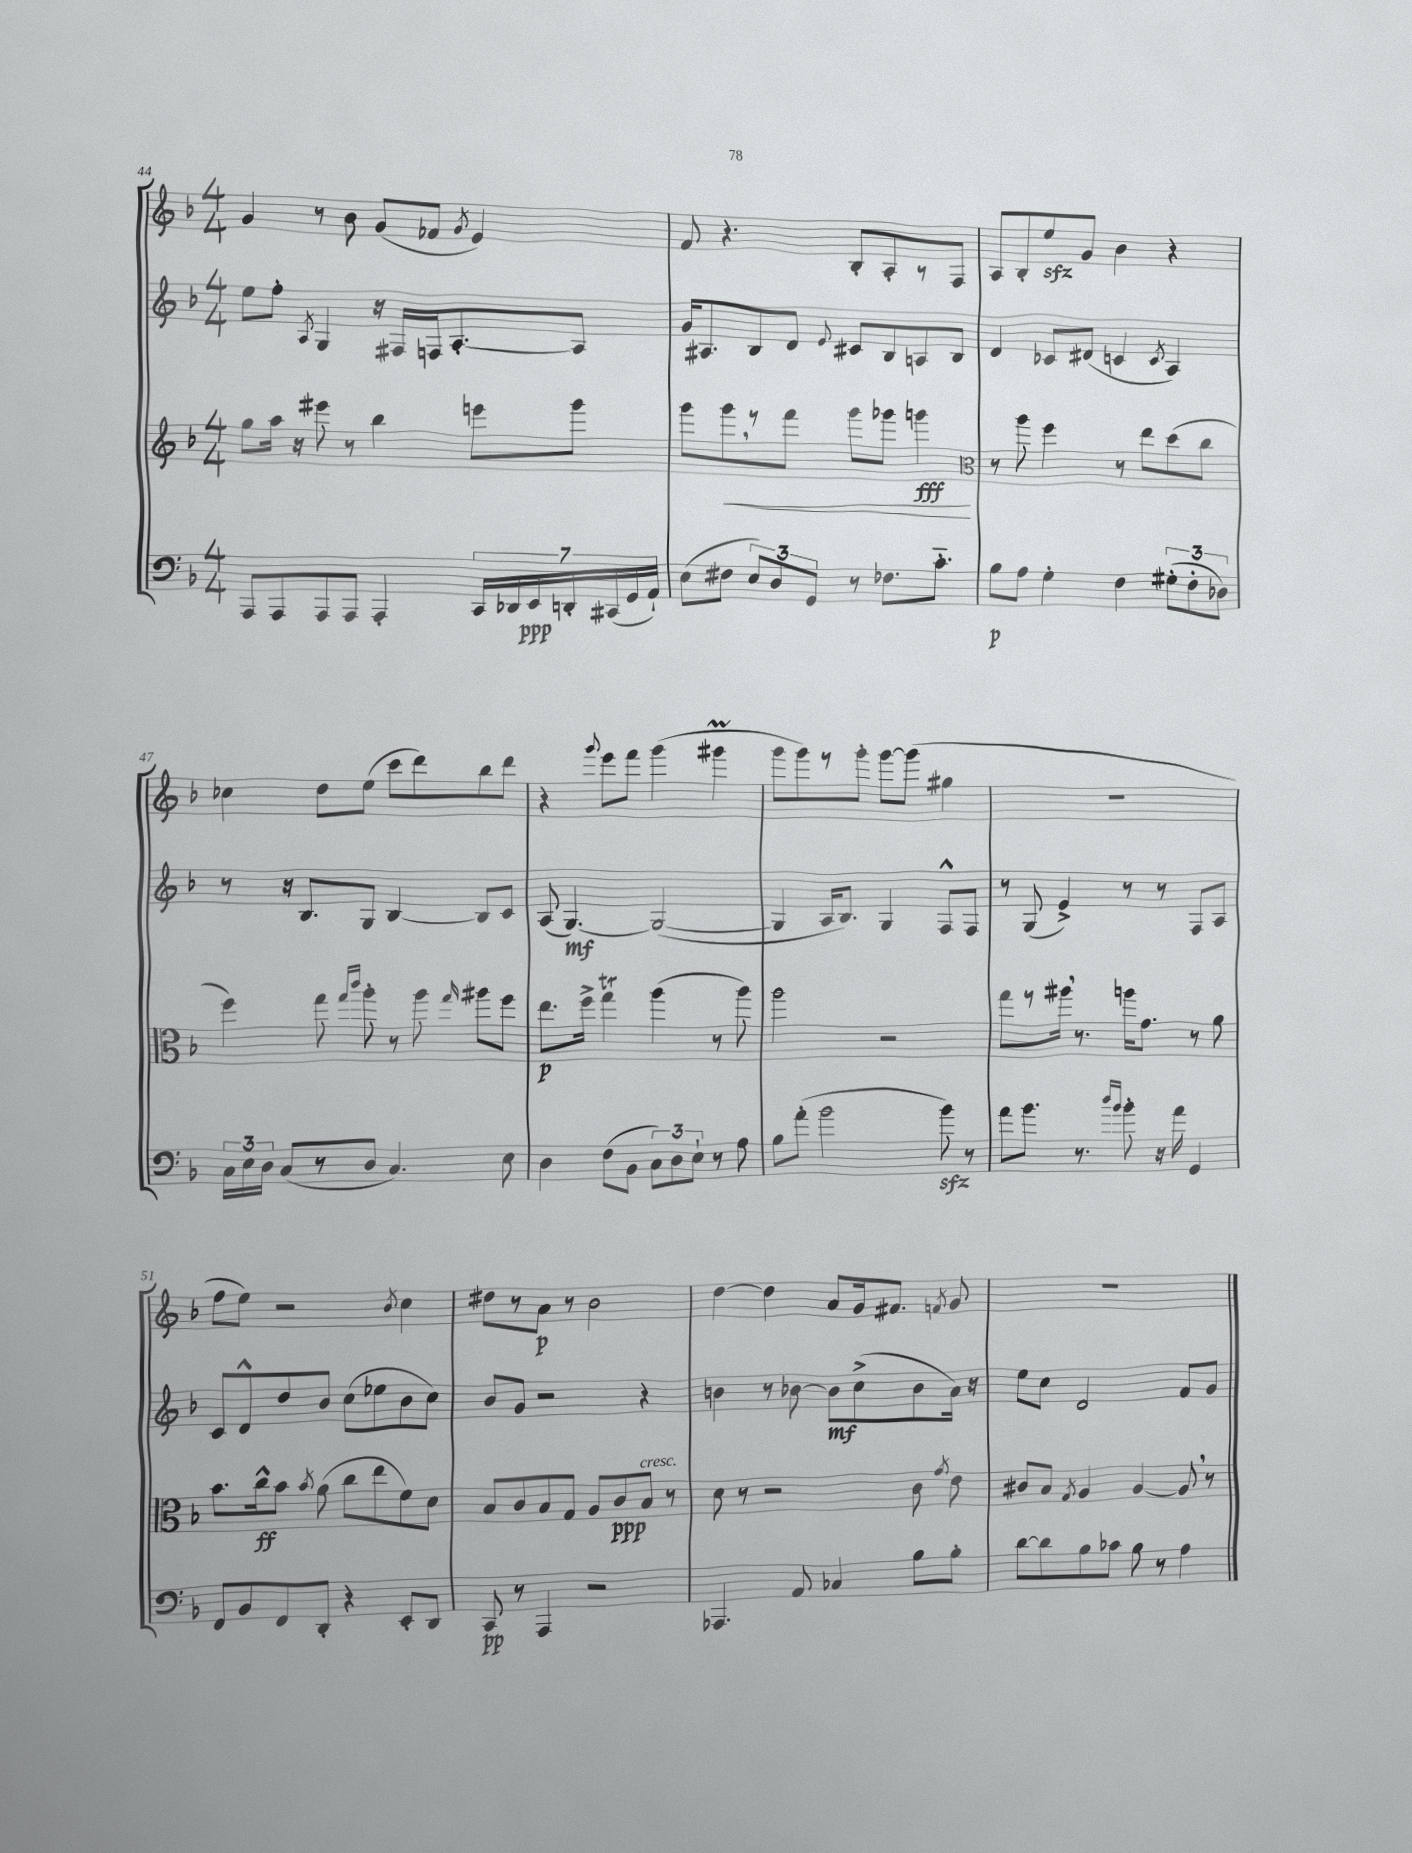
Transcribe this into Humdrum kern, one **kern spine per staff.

**kern	**dynam	**kern	**dynam	**kern	**dynam	**kern	**dynam
*part4	*part4	*part3	*part3	*part2	*part2	*part1	*part1
*staff4	*staff4	*staff3	*staff3	*staff2	*staff2	*staff1	*staff1
*clefF4	*	*clefG2	*	*clefG2	*	*clefG2	*
*k[b-]	*	*k[b-]	*	*k[b-]	*	*k[b-]	*
*M4/4	*	*M4/4	*	*M4/4	*	*M4/4	*
=44	=44	=44	=44	=44	=44	=44	=44
8AAA/L	.	8gg\L	.	8ee\L	.	4g/	.
8AAA/	.	16aa\Jk	.	8ff'\J	.	.	.
.	.	16r	.	.	.	.	.
.	.	.	.	8qA/	.	.	.
8AAA/	.	8eee#X\	.	4G/	.	8r	.
8AAA/J	.	8r	.	.	.	8b-\	.
4AAA'/	.	4bb-\	.	16r	.	(8g/L	.
.	.	.	.	16F#X/LL	.	.	.
.	.	.	.	16Fn/J	.	8f-X/J	.
.	.	.	.	[8.A'/	.	.	.
.	.	.	.	.	.	8qg/	.
28CC/LL	.	8eeen\L	.	.	.	4e/)	.
28DD-X/	.	.	.	.	.	.	.
28EE/	ppp	.	.	.	.	.	.
28DDn'/	.	.	.	.	.	.	.
.	.	8ggg\J	.	8A/J]	.	.	.
(28CC#X/	.	.	.	.	.	.	.
28GG/	.	.	.	.	.	.	.
28AA`/JJ)	.	.	.	.	.	.	.
=45	=45	=45	=45	=45	=45	=45	=45
(8E\L	.	8ggg\L	.	16g/KL	.	8f/	.
.	.	.	.	8.A#X/	.	.	.
!	!	!	!LO:HP:b	!	!	!	!
8F#X\J	.	8ggg,\	<	.	.	4.r	.
12E/L)	.	8r	.	8B-/	.	.	.
12D/	.	.	.	.	.	.	.
.	.	8fff\J	.	8d/J	.	.	.
12GG/J	.	.	.	.	.	.	.
.	.	.	.	8qqe/	.	.	.
8r	.	8ggg\L	.	8c#X/L	.	8B-'/L	.
8.F-X\L	.	8ggg-X\J	.	8B-/	.	8A'/	.
.	.	4gggn\	fff	8An/	.	8r	.
8.c\J	.	.	.	.	.	.	.
.	.	.	.	8B-/J	.	8F/J	.
.	.	.	[	.	.	.	.
=46	=46	=46	=46	=46	=46	=46	=46
*	*	*clefC3	*	*	*	*	*
8B-\L	p	8r	.	4d/	.	8A/L	.
8A\J	.	8aa\	.	.	.	8B-'/	.
4G'\	.	4ff\	.	8c-X/L	.	8eezz/	.
.	.	.	.	(8d#X/J	.	8g/J	.
4F\	.	8r	.	4cn/	.	4b-\	.
.	.	8ee\L	.	.	.	.	.
.	.	.	.	8qc/	.	.	.
(12G#X'\L	.	(8dd\	.	4A/)	.	4r	.
12F'\	.	.	.	.	.	.	.
.	.	8cc\J	.	.	.	.	.
12D-X\J)	.	.	.	.	.	.	.
!!LO:LB:g=z
=47	=47	=47	=47	=47	=47	=47	=47
24C\LL	.	4ff\)	.	8r	.	4cc-X\	.
24E\	.	.	.	.	.	.	.
24D\JJ	.	.	.	.	.	.	.
(8C/L	.	.	.	16r	.	.	.
.	.	.	.	8.B-/L	.	.	.
8r	.	8gg\	.	.	.	8dd\L	.
.	.	16qqgg/LL	.	.	.	.	.
.	.	16qqccc/JJ	.	.	.	.	.
8D/J	.	8aa'\	.	8G/J	.	(8ee\J	.
4.C/)	.	8r	.	[4B-/	.	8ccc\L	.
.	.	8aa\	.	.	.	8ddd\)	.
.	.	16qqgg/	.	.	.	.	.
.	.	8aa#X\L	.	8B-/L]	.	8bb-\	.
8E\	.	8ff\J	.	8c/J	.	8ddd\J	.
=48	=48	=48	=48	=48	=48	=48	=48
4D\	.	8.ee\L	p	(8A/	.	4r	.
.	.	.	.	[4.G/)	mf	.	.
.	.	16ff^\Jk	.	.	.	.	.
.	.	.	.	.	.	8qqggg/	.
(8F\L	.	4ggT\	.	.	.	8eee\L	.
8BB-\J	.	.	.	.	.	8fff\J	.
12C\L)	.	(4aa\	.	(2G/_	.	(4ggg\	.
12D\	.	.	.	.	.	.	.
12E`\J	.	.	.	.	.	.	.
8r	.	8r	.	.	.	4ggg#Xm\	.
8A\	.	8aa\)	.	.	.	.	.
=49	=49	=49	=49	=49	=49	=49	=49
8B-\L	.	2aa\	.	4G/]	.	8ggg\L	.
(8a'\J	.	.	.	.	.	8ggg\)	.
2b-\	.	.	.	16A/KL	.	8r	.
.	.	.	.	8.B-/J)	.	.	.
.	.	.	.	.	.	8ggg'\J	.
.	.	2r	.	4G/	.	[8ggg\L	.
.	.	.	.	.	.	(8ggg\J]	.
8b-zz\)	.	.	.	8F^^/L	.	4gg#X\	.
8r	.	.	.	8F/J	.	.	.
=50	=50	=50	=50	=50	=50	=50	=50
8a\L	.	8gg\L	.	8r	.	1r	.
8.b-\J	.	8r	.	(8G/	.	.	.
.	.	16aa#X,\Jk	.	4e^/)	.	.	.
8.r	.	8.r	.	.	.	.	.
16qqdd/LL	.	.	.	.	.	.	.
16qqb-/JJ	.	.	.	.	.	.	.
8b-'\	.	16aan\KL	.	8r	.	.	.
.	.	8.g\J	.	.	.	.	.
16r	.	.	.	8r	.	.	.
16a\	.	.	.	.	.	.	.
4GG/	.	8r	.	8F/L	.	.	.
.	.	8a\	.	8A/J	.	.	.
!!LO:LB:g=z
=51	=51	=51	=51	=51	=51	=51	=51
8FF/L	.	8.b-\L	.	8c/L	.	8ff\L	.
8BB-/	.	.	.	8d^^/	.	8ee\J)	.
.	.	16cc^^\k	ff	.	.	.	.
8FF/	.	8b-\J	.	8dd/	.	2r	.
.	.	8qb-/	.	.	.	.	.
8DD'/J	.	(8a\	.	8b-/J	.	.	.
4r	.	8cc\L	.	(8cc\L	.	.	.
.	.	8ee\	.	8ee-X\	.	.	.
.	.	.	.	.	.	8qb-/	.
8EE'/L	.	8f\)	.	8b-\	.	4cc\	.
8DD/J	.	8d\J	.	8cc\J)	.	.	.
=52	=52	=52	=52	=52	=52	=52	=52
8CC/	pp	8B-/L	.	8b-/L	.	8dd#X\L	.
8r	.	8c/	.	8g/J	.	8r	.
4AAA/	.	8B-/	.	2r	.	8a\J	p
.	.	8G/J	.	.	.	8r	.
2r	.	8A/L	.	.	.	2b-\	.
.	.	8c/	ppp	.	.	.	.
!	!	!LO:TX:a:i:t=cresc.	!	!	!	!	!
.	.	8B-/J	.	4r	.	.	.
.	.	8r	.	.	.	.	.
=53	=53	=53	=53	=53	=53	=53	=53
4.AAA-X/	.	8d\	.	4bn\	.	[4dd\	.
.	.	8r	.	.	.	.	.
.	.	2r	.	8r	.	4dd\]	.
8AA/	.	.	.	[8b-X\	.	.	.
4C-X/	.	.	.	8b-\L]	mf	8a/L	.
.	.	.	.	(8cc^\	.	16g/k	.
.	.	.	.	.	.	8.f#X/J	.
8B-\L	.	8c\	.	8b-\	.	.	.
.	.	8qg/	.	.	.	8qfn/	.
8B-'\J	.	8e\	.	16a\Jk)	.	8g/	.
.	.	.	.	16r	.	.	.
=54	=54	=54	=54	=54	=54	=54	=54
[8d\L	.	8c#X/L	.	8ee\L	.	1r	.
8d\]	.	8B-/J	.	8cc\J	.	.	.
.	.	8qG/	.	.	.	.	.
8B-\	.	4A/	.	2d/	.	.	.
8c-X\J	.	.	.	.	.	.	.
8B-\	.	[4A/	.	.	.	.	.
8r	.	.	.	.	.	.	.
4A\	.	8A,/]	.	8f/L	.	.	.
.	.	8r	.	8g/J	.	.	.
==	==	==	==	==	==	==	==
*-	*-	*-	*-	*-	*-	*-	*-
